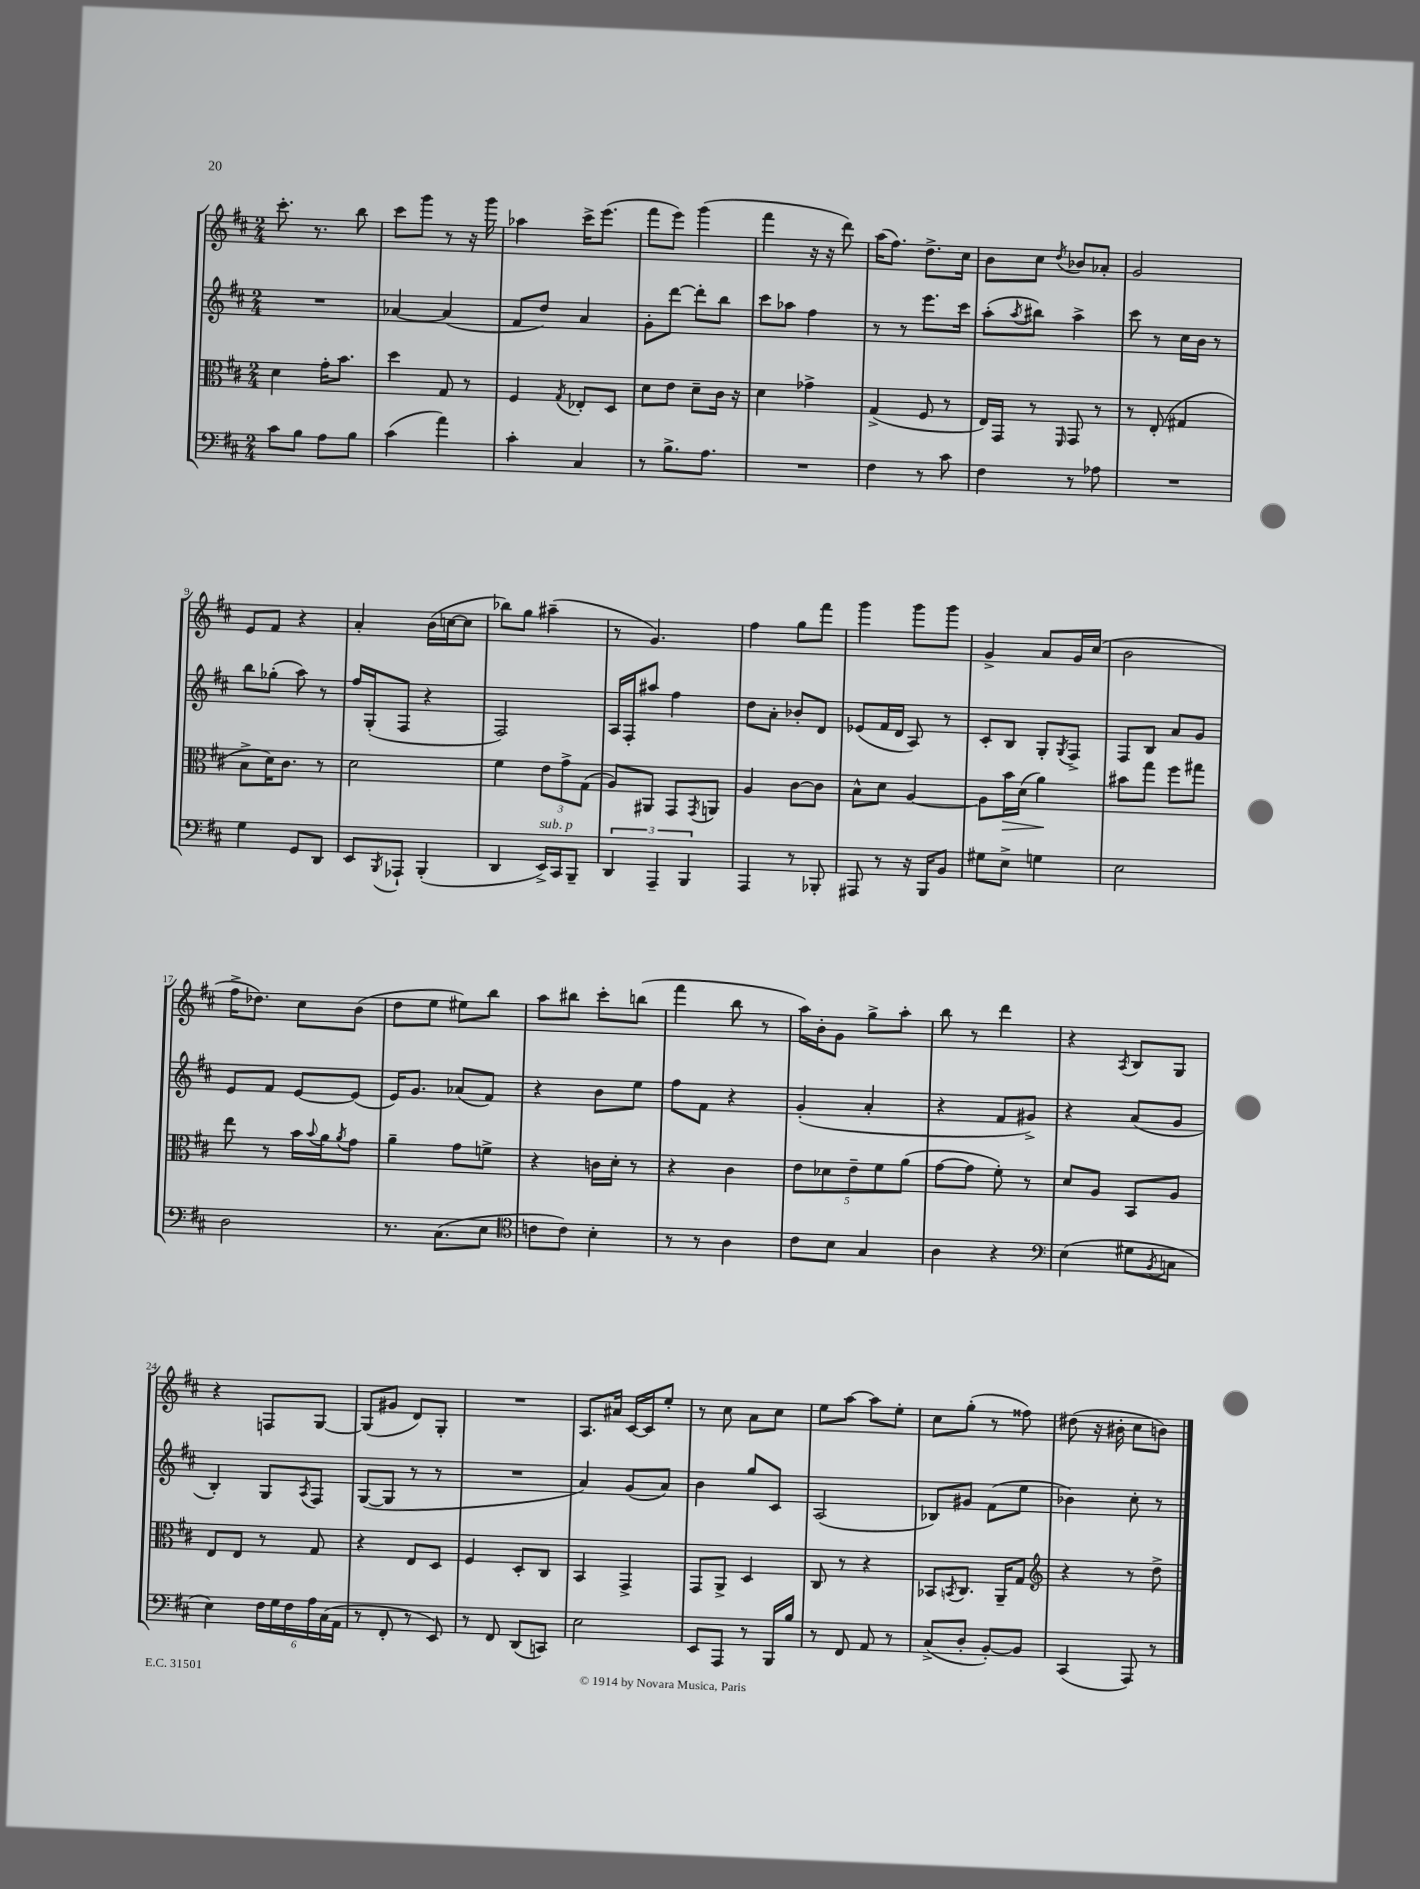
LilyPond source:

<<
\new StaffGroup <<
\new Staff = "s0" {
    \clef treble \key d \major \numericTimeSignature \time 2/4
    cis'''8.-. r8. b''8 |
    cis'''8 g'''8 r8 r16 g'''16 |
    aes''4 cis'''16-> e'''8.( |
    fis'''8 e'''8) g'''4( |
    fis'''4 r16 r16 d'''8) |
    a''16( fis''8.) d''8.-> cis''16 |
    b'8 cis''8 \acciaccatura { d''8 } bes'8 aes'8-. |
    g'2 |
    e'8 fis'8 r4 |
    a'4-. b'16( c''16~ c''8 |
    bes''8) g''8 ais''4--( |
    r8 g'4.) |
    fis''4 g''8 fis'''8 |
    g'''4 g'''8 g'''8 |
    g'4-> a'8 g'16 cis''16( |
    b'2 |
    fis''16-> des''8.) cis''8 b'8( |
    d''8 e''8 eis''8) b''8 |
    a''8 bis''8 cis'''8-. b''8( |
    fis'''4 b''8 r8 |
    a''16) b'16-. g'8 g''8-> a''8-. |
    b''8 r8 d'''4 |
    r4 \acciaccatura { a8 } b8 g8 |
    r4 f8 g8~ |
    g8( gis'8 d'8) g8-. |
    R2 |
    a8. ais'16 cis'16~ cis'16 e''8-. |
    r8 cis''8 a'8 cis''8 |
    e''8 a''8~ a''8 e''8-. |
    cis''8 g''8-.( r8 fisis''8) |
    dis''8( r16 bis'16-. cis''8 b'8) \bar "|." |
}
\new Staff = "s1" {
    \clef treble \key d \major \numericTimeSignature \time 2/4
    R2 |
    aes'4~ aes'4( |
    fis'8 d''8) a'4 |
    g'8-. d'''8~ d'''8-. b''8 |
    cis'''8 aes''8 fis''4 |
    r8 r8 e'''8. cis'''16 |
    a''8-.( \acciaccatura { a''8 } bis''8) a''4-> |
    cis'''8 r8 cis''16 b'16 r8 |
    b''8 ges''8-.( a''8) r8 |
    fis''16 g16-.( fis8 r4 |
    fis2) |
    a16 fis16-. ais''8 fis''4 |
    d''8 a'8-. bes'8-. d'8 |
    ees'8( fis'16 d'16 a8) r8 |
    cis'8-. b8 g8-. \acciaccatura { g8 } fis8-> |
    fis8 b8 a'8 g'8 |
    e'8 fis'8 e'8~ e'8( |
    e'16) g'8. aes'8( fis'8) |
    r4 b'8 e''8 |
    fis''8 fis'8 r4 |
    g'4-.( a'4-. |
    r4 fis'8 gis'8->) |
    r4 a'8( g'8 |
    b4-.) g8 \acciaccatura { a8 } fis8 |
    g8~( g8 r8 r8 |
    R2 |
    a'4) g'8( a'8) |
    b'4 g''8 cis'8 |
    a2( |
    bes8) gis'8 fis'8( e''8 |
    bes'4) cis''8-. r8 \bar "|." |
}
\new Staff = "s2" {
    \clef alto \key d \major \numericTimeSignature \time 2/4
    d'4 g'16-. b'8. |
    d''4 g8 r8 |
    fis4 \acciaccatura { g8 } ees8-. d8 |
    d'8 e'8 d'8-- cis'16 r16 |
    d'4 ges'4-> |
    g4->( fis8 r8 |
    e16) g,16 r8 \grace { fis,16 } g,8 r8 |
    r8 e8-.( gis4 |
    b8-> d'16) cis'8. r8 |
    d'2 |
    fis'4 \tuplet 3/2 { e'8 g'8-> g8( } |
    a8) ais,8 g,8 \acciaccatura { g,8 } a,8 |
    a4 cis'8~ cis'8 |
    b8-^ d'8 a4~ |
    a8 b'16\> d'16( a'4\!) |
    bis'8 g''8 fis''8 gis''8 |
    e''8 r8 b'16 \appoggiatura { b'8 } a'16 \acciaccatura { a'8 } g'8 |
    a'4-- g'8 f'8-> |
    r4 c'16 d'16-. r8 |
    r4 cis'4 |
    \tuplet 5/4 { e'8 des'8 e'8-- fis'8 a'8( } |
    g'8~ g'8 fis'8-.) r8 |
    d'8 a8 b,8 a8 |
    e8 e8 r8 g8 |
    r4 e8 d8 |
    fis4 d8-. cis8 |
    b,4 g,4-> |
    g,8 a,8-> d4 |
    cis8 r8 r4 |
    bes,8 \acciaccatura { b,8 } cis8. a,16-- g8 |
    \clef treble r4 r8 d''8-> \bar "|." |
}
\new Staff = "s3" {
    \clef bass \key d \major \numericTimeSignature \time 2/4
    cis'8 b8 a8 b8 |
    cis'4( a'4) |
    cis'4-. cis4 |
    r8 b8.-> a8. |
    R2 |
    fis4 r8 cis'8 |
    fis4 r8 aes8 |
    R2 |
    g4 g,8 d,8 |
    e,8 \acciaccatura { b,,8 } aes,,8-! b,,4-.( |
    d,4 e,16->^\markup { \italic "sub. p" }) cis,16 b,,8-- |
    \tuplet 3/2 { d,4 a,,4-- b,,4 } |
    a,,4 r8 bes,,8-. |
    ais,,8 r8 r16 b,,16 b,8 |
    gis8 e8-> g4 |
    e2 |
    d2 |
    r8. cis8.( e8 |
    \clef tenor c'8 c'8) b4-. |
    r8 r8 a4 |
    cis'8 b8 g4 |
    a4 r4 |
    \clef bass e4( gis8 \acciaccatura { b,8 } c8 |
    e4) \tuplet 6/4 { fis16 g16 fis16 a16 cis16( a,16 } |
    r8 fis,8-. r8 e,8) |
    r8 fis,8 d,8( c,8) |
    e2 |
    e,8 a,,8 r8 b,,16 b16 |
    r8 fis,8 a,8 r8 |
    cis8->( d8-. b,8~-.) b,8 |
    cis,4( a,,8) r8 \bar "|." |
}
>>
>>
